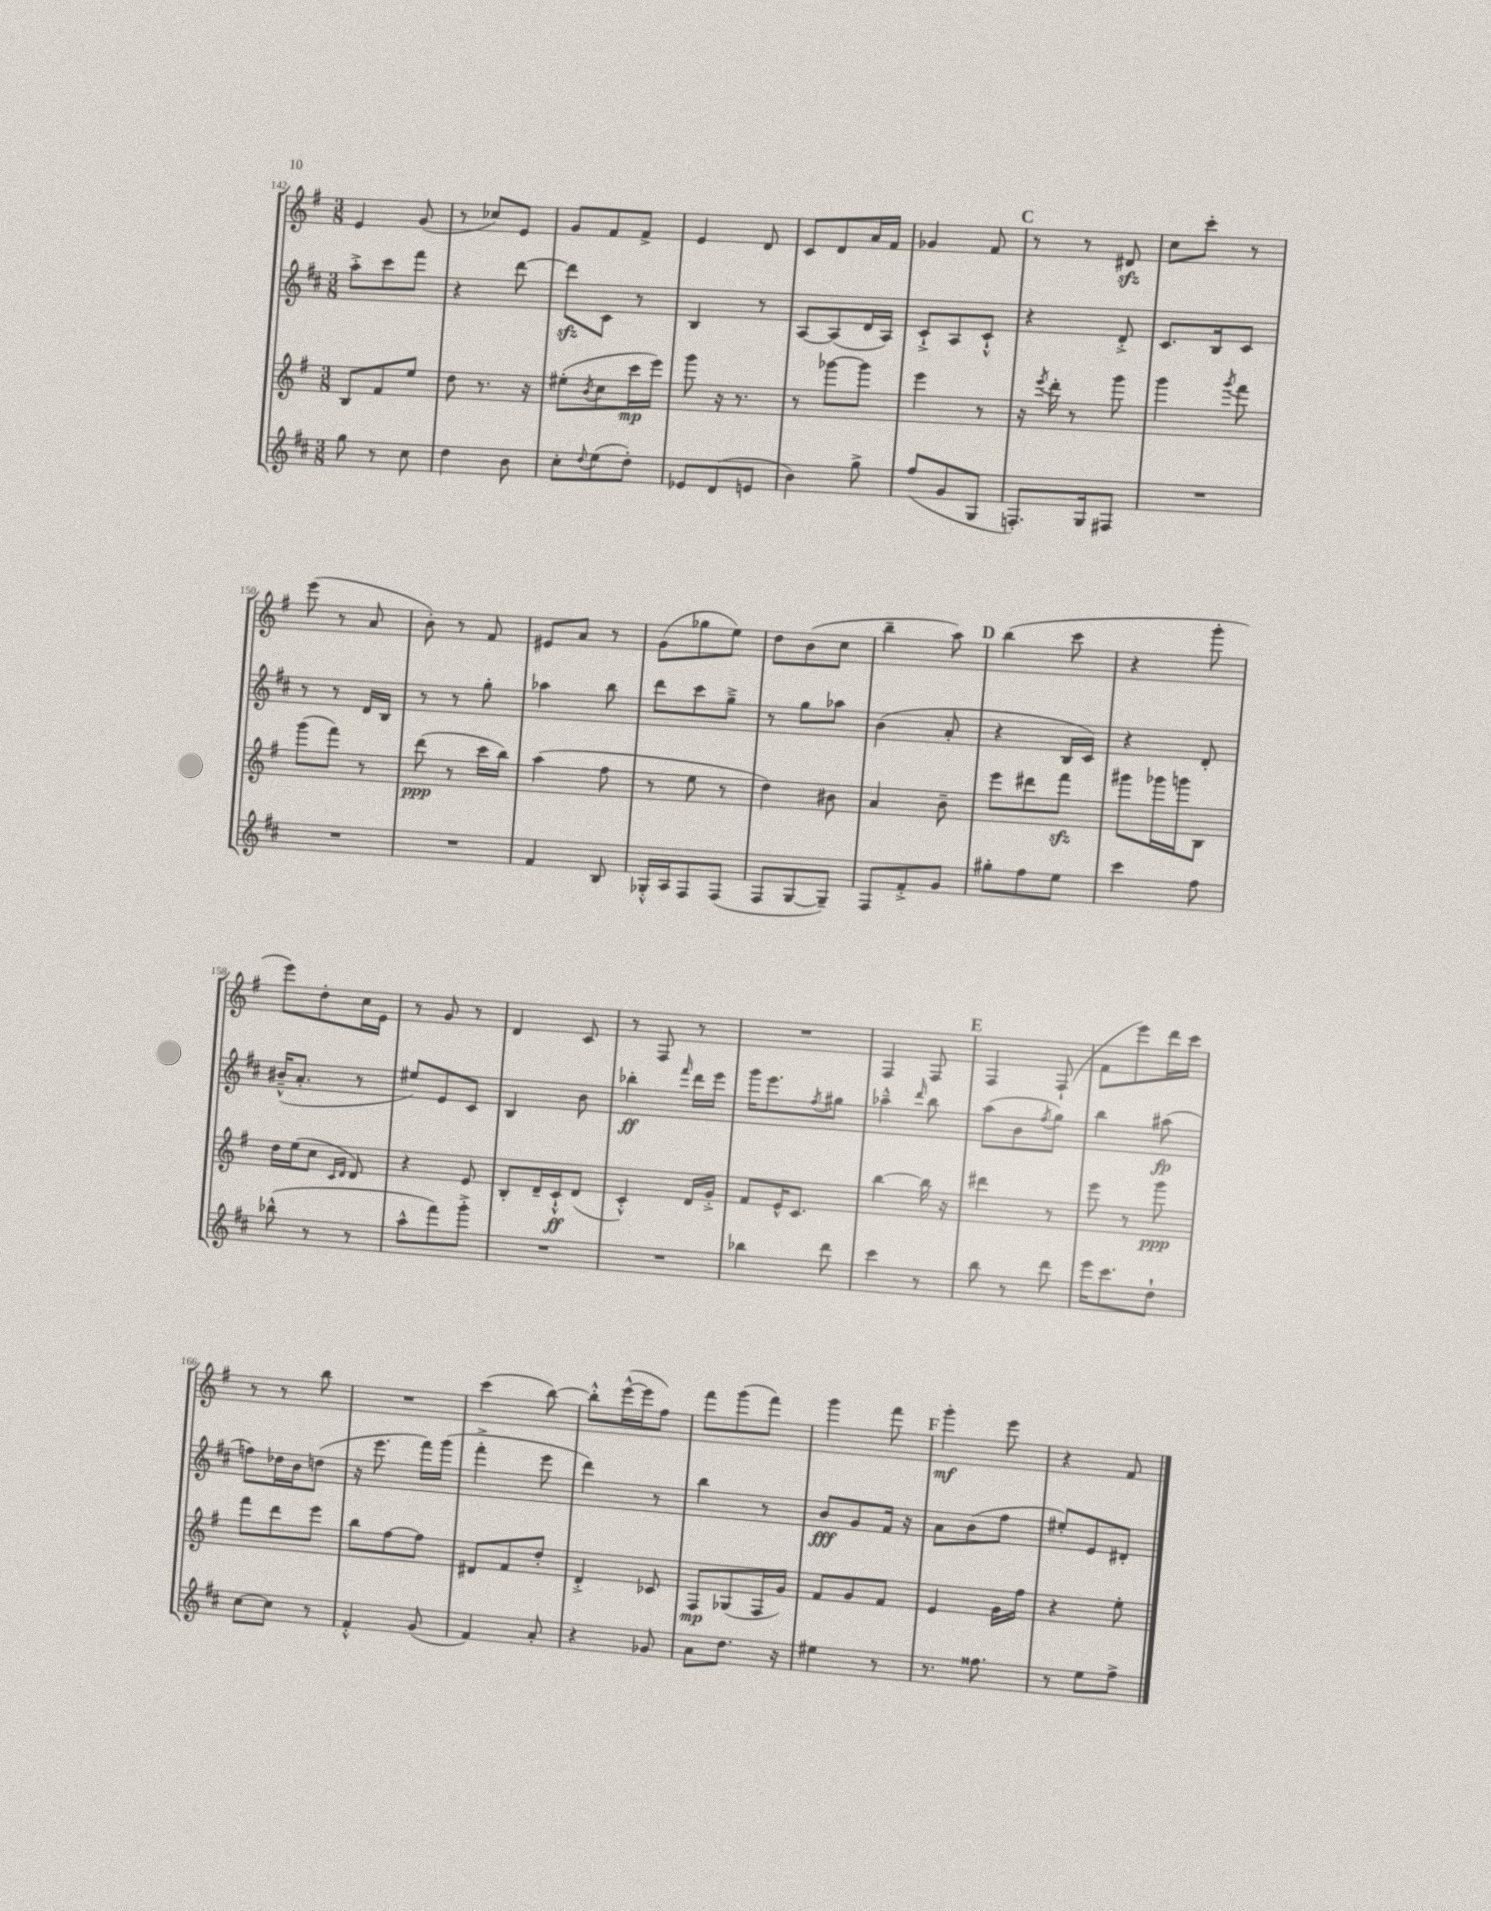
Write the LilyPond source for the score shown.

<<
\new StaffGroup <<
\new Staff = "s0" {
    \clef treble \key g \major \numericTimeSignature \time 3/8
    e'4 g'8( |
    r8 ces''8) e'8 |
    g'8 fis'8 fis'8-> |
    e'4 d'8 |
    c'8 d'8 a'16 fis'16 |
    ges'4 fis'8 |
    \mark \markup { \bold "C" } r8 r8 dis'8\sfz |
    c''8 c'''8-. r8 |
    e'''8( r8 a'8 |
    b'8-.) r8 fis'8 |
    eis'8 a'8 r8 |
    g'8( ges''8 e''8) |
    d''8 b'8( c''8 |
    b''4-- a''8) |
    \mark \markup { \bold "D" } b''4( c'''8 |
    r4 g'''8-. |
    e'''8) d''8-. c''16 e'16 |
    r8 g'8 r8 |
    d'4 c'8 |
    r8 fis8 r8 |
    R4. |
    fis4 fis8 |
    \mark \markup { \bold "E" } fis4 fis8-!( |
    fis'8 e'''8) d'''16 c'''16 |
    r8 r8 b''8 |
    R4. |
    c'''4( b''8~) |
    b''8-.-^ e'''16~-^( e'''16 fis''8) |
    fis'''8 g'''8( fis'''8) |
    g'''4 fis'''8 |
    \mark \markup { \bold "F" } g'''4-.\mf e'''8 |
    r4 fis'8 \bar "|." |
}
\new Staff = "s1" {
    \clef treble \key d \major \numericTimeSignature \time 3/8
    a''8-.-> cis'''8 fis'''8 |
    r4 d'''8~ |
    d'''8\sfz cis'8 r8 |
    b4 r8 |
    a8~ a8( d'16 a16) |
    cis'8-!-> a8 cis'8-!-^ |
    \mark \markup { \bold "C" } r4 d'8-.-> |
    cis'8. b16 cis'8 |
    r8 r8 d'16 b16 |
    r8 r8 g''8-. |
    aes''4 b''8 |
    d'''8 cis'''8 g''8---> |
    r8 g''8 aes''8 |
    b'4( a'8-. |
    \mark \markup { \bold "D" } r4 b16 cis'16) |
    r4 d'8-. |
    bis'16---^( a'8.-. r8 |
    eis''8) e'8 cis'8 |
    b4 b'8 |
    bes''4-.\ff \grace { fis'''16 } d'''16 e'''16 |
    g'''16 e'''8. \acciaccatura { fis''8 } gis''8 |
    aes''4---^ \grace { d'''16 } b''8 |
    \mark \markup { \bold "E" } a''8( b'8 \acciaccatura { fis''8 } g''8) |
    b''4 ais''8\fp( |
    f''8) des''16 b'16 d''8( |
    r16 e'''8. fis'''16) g'''16( |
    fis'''4-.-> e'''8 |
    d'''4) r8 |
    b''4 r8 |
    b'8\fff g'8 fis'16 r16 |
    \mark \markup { \bold "F" } a'8 b'8( fis''8 |
    eis''8-.) e'8 dis'8-. \bar "|." |
}
\new Staff = "s2" {
    \clef treble \key g \major \numericTimeSignature \time 3/8
    b8 fis'8 e''8 |
    d''8 r8. r16 |
    eis''8-.( \acciaccatura { b'8 } c''8 c'''16\mp e'''16) |
    g'''8 r16 r8. |
    r8 ges'''8~ ges'''8 |
    e'''4 r8 |
    \mark \markup { \bold "C" } r16 \acciaccatura { e'''8 } d'''16-. r8 g'''8 |
    g'''4 \acciaccatura { g'''8 } fis'''8 |
    g'''8( fis'''8) r8 |
    d'''8\ppp( r8 c'''16 b''16) |
    a''4( fis''8 |
    r8 e''8 r8 |
    d''4) bis'8 |
    a'4 b'8-- |
    \mark \markup { \bold "D" } e'''8 dis'''8 fis'''8\sfz |
    gis'''8 ges'''16 g'''16 b8 |
    d''16 e''16( c''8 \grace { c'16 d'16 } d'8) |
    r4 e'8 |
    b8-. d'16-- c'16-!-^\ff d'8( |
    c'4-.-^) d'16 g'16-.-> |
    fis'8 e'16-^ c'8. |
    b''4~ b''16 r16 |
    \mark \markup { \bold "E" } dis'''4 r8 |
    e'''8 r8 g'''8\ppp |
    fis'''8 d'''8 e'''8 |
    b''8 fis''8~ fis''8 |
    dis'8 fis'8 d''8-. |
    d'4-.-> ces'8 |
    fis8\mp ges8( fis16 g'16) |
    fis'8 g'8 fis'8 |
    \mark \markup { \bold "F" } e'4 g'16 fis''16 |
    r4 e''8-. \bar "|." |
}
\new Staff = "s3" {
    \clef treble \key d \major \numericTimeSignature \time 3/8
    g''8 r8 cis''8 |
    d''4 b'8 |
    cis''8-. \appoggiatura { d''8 } e''8( d''8-.) |
    ees'8 d'8( e'8 |
    b'4) g''8-> |
    fis''8( g'8 g8 |
    \mark \markup { \bold "C" } f8.-.) g16 fis8 |
    R4. |
    R4. |
    R4. |
    fis'4 b8 |
    ges16-.-^ a16 fis8 fis8( |
    fis8 g8~ g8--) |
    fis8 fis'8-.-> g'8 |
    \mark \markup { \bold "D" } gis''8-. fis''8 e''8 |
    cis'''4 fis''8 |
    bes''8-^( r8 r8 |
    a''8-^ fis'''8) g'''8-.-> |
    R4. |
    R4. |
    bes''4 d'''8 |
    cis'''4 r8 |
    \mark \markup { \bold "E" } b''8 r8 d'''8 |
    e'''16 cis'''8. d''8-! |
    cis''8~ cis''8 r8 |
    fis'4-.-^ g'8( |
    fis'4) a'8-. |
    r4 ges'8 |
    a'8 d''8. r16 |
    eis''4 r8 |
    \mark \markup { \bold "F" } r8. fisis''8. |
    r8 e''8 fis''8-> \bar "|." |
}
>>
>>
\layout { \context { \Score currentBarNumber = #142 } }
